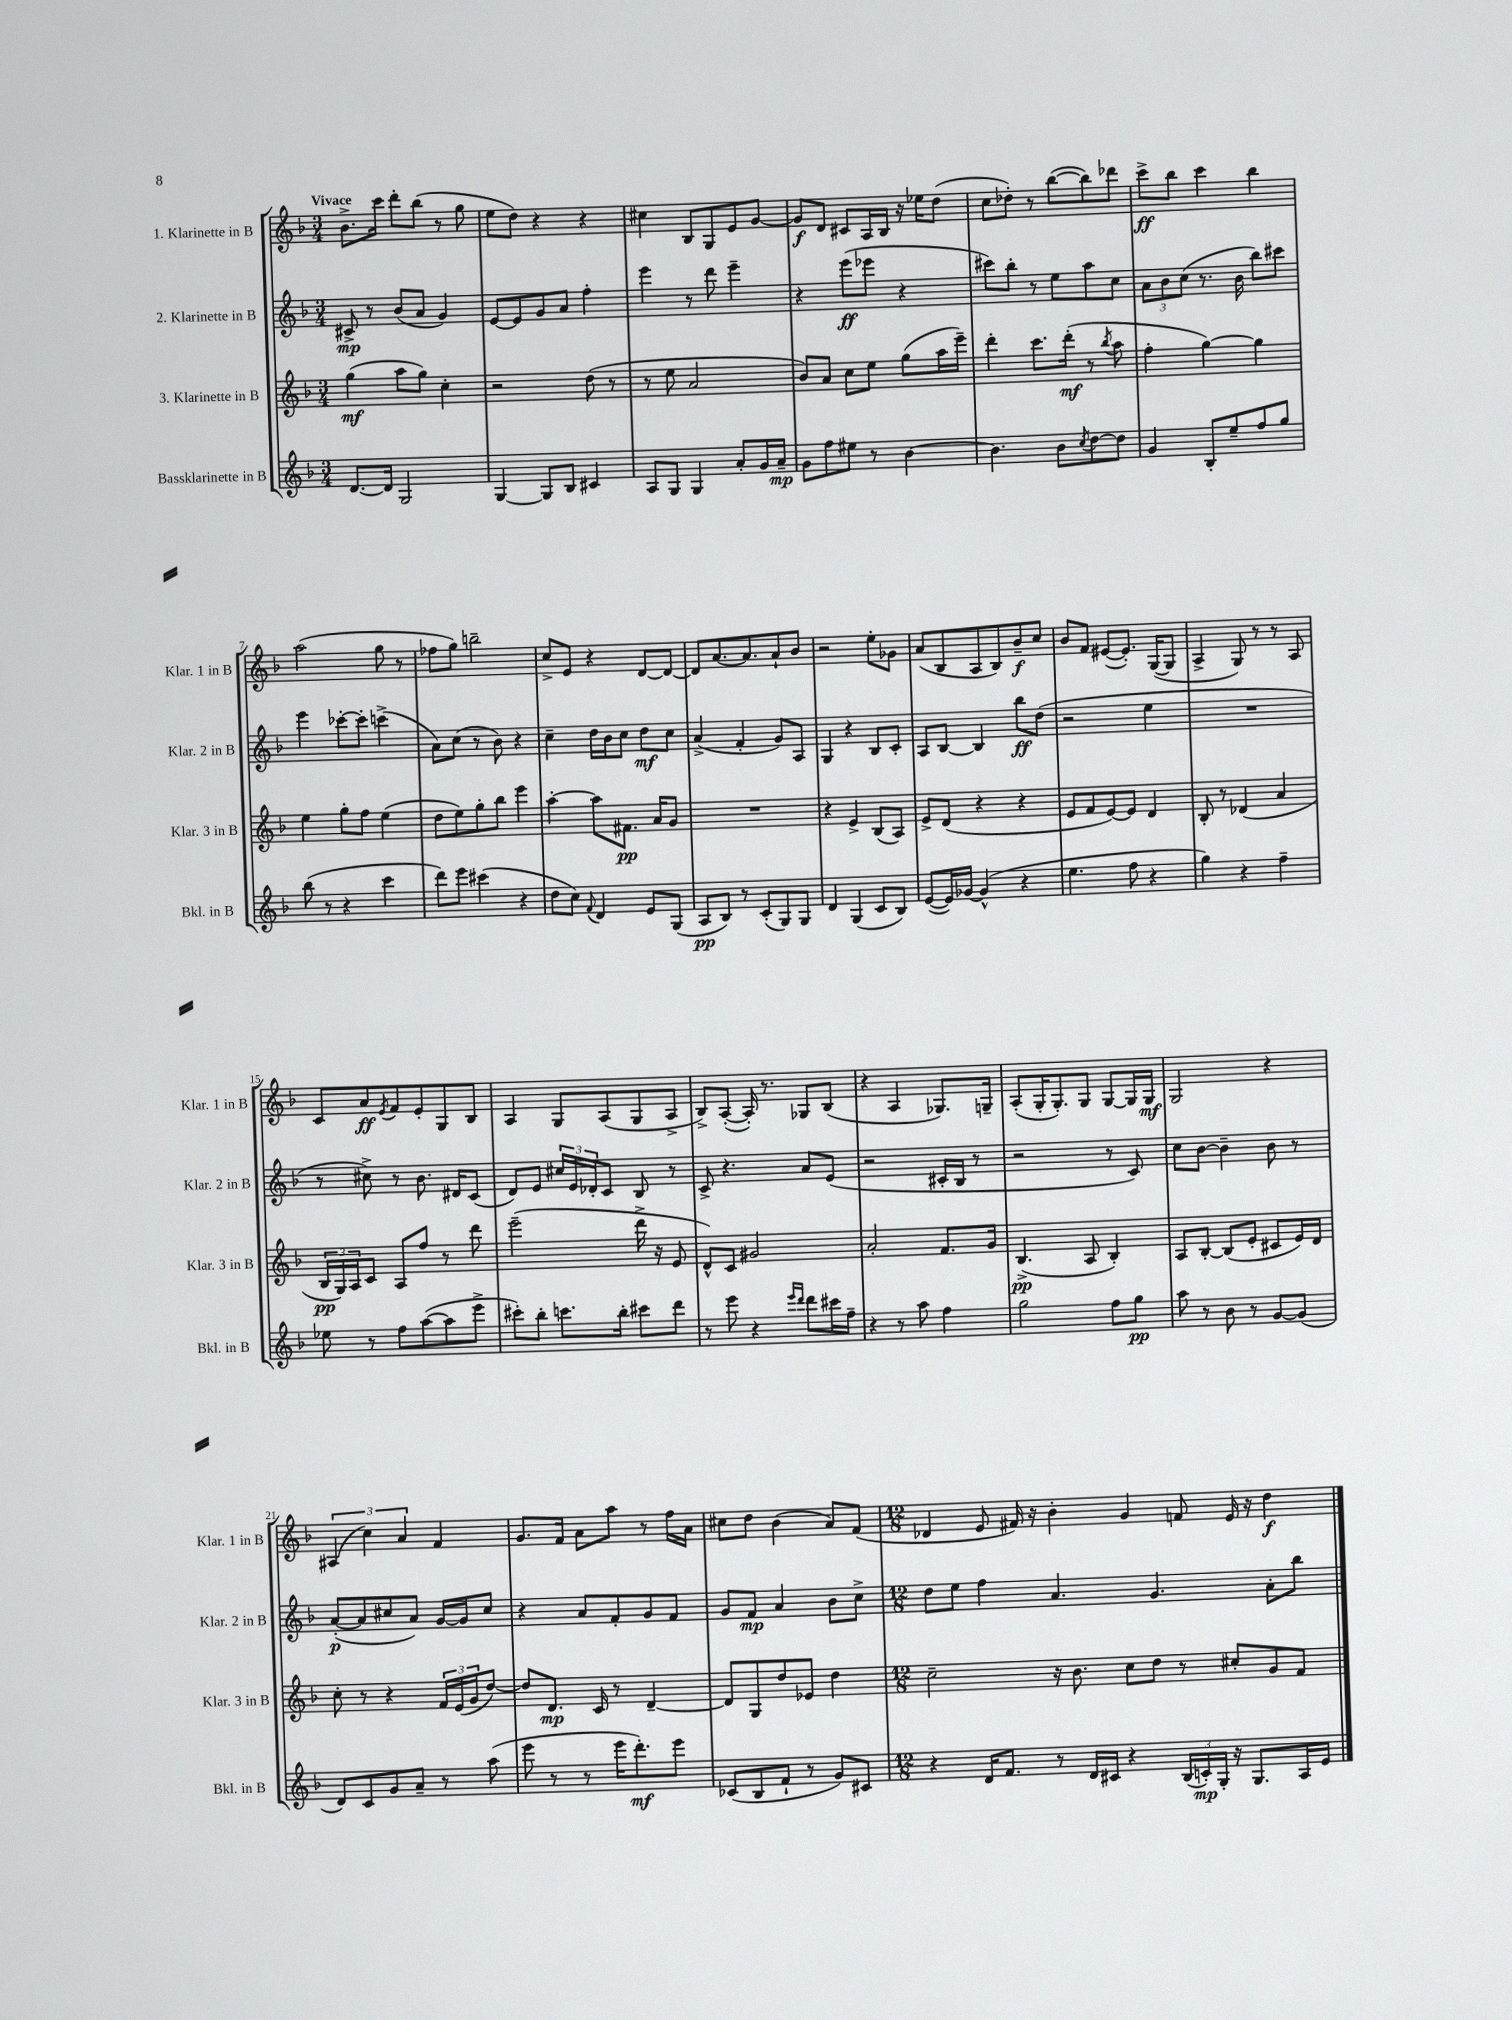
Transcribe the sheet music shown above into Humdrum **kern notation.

**kern	**dynam	**kern	**dynam	**kern	**dynam	**kern	**dynam
*part4	*part4	*part3	*part3	*part2	*part2	*part1	*part1
*staff4	*staff4	*staff3	*staff3	*staff2	*staff2	*staff1	*staff1
*I"Bassklarinette in B	*	*I"3. Klarinette in B	*	*I"2. Klarinette in B	*	*I"1. Klarinette in B	*
*I'Bkl. in B	*	*I'Klar. 3 in B	*	*I'Klar. 2 in B	*	*I'Klar. 1 in B	*
*clefG2	*	*clefG2	*	*clefG2	*	*clefG2	*
*k[b-]	*	*k[b-]	*	*k[b-]	*	*k[b-]	*
*M3/4	*	*M3/4	*	*M3/4	*	*M3/4	*
=1	=1	=1	=1	=1	=1	=1	=1
!	!	!	!	!	!	!LO:TX:a:B:t=Vivace	!
[8.d/L	.	(4gg\	mf	8c#X^/	mp	8.b-^\L	.
.	.	.	.	8r	.	.	.
16d/Jk]	.	.	.	.	.	16ccc\Jk	.
2G/	.	8aa\L	.	(8b-/L	.	8ddd'\L	.
.	.	8gg\J)	.	8a/J	.	(8bb-\J	.
.	.	4cc'\	.	4g/)	.	8r	.
.	.	.	.	.	.	8gg\	.
=2	=2	=2	=2	=2	=2	=2	=2
[4G/	.	2r	.	[8e/L	.	8ee\L	.
.	.	.	.	8e/]	.	8dd\J)	.
8G/L]	.	.	.	8g/	.	4r	.
8B-/J	.	.	.	8a/J	.	.	.
4c#X/	.	(8dd\	.	4ff'\	.	4r	.
.	.	8r	.	.	.	.	.
=3	=3	=3	=3	=3	=3	=3	=3
8A/L	.	8r	.	4eee\	.	4cc#X\	.
8G/J	.	8ee\	.	.	.	.	.
4G/	.	2a/	.	8r	.	8B-/L	.
.	.	.	.	8ddd\	.	8G/	.
8a'/L	.	.	.	4eee~\	.	8e/	.
16g/L	.	.	.	.	.	[8g/J	.
16a~/JJ	mp	.	.	.	.	.	.
=4	=4	=4	=4	=4	=4	=4	=4
8g\L	.	8b-/L)	.	4r	.	8g/L]	f
8ff\	.	8a/J	.	.	.	8d/J	.
8ee#X\J	.	8cc\L	.	(8eee\L	ff	8c#X/L	.
8r	.	8ee\J	.	8eee-X\J	.	16A/L	.
.	.	.	.	.	.	16B-/JJ	.
[4b-\	.	(8gg\L	.	4r	.	16r	.
.	.	.	.	.	.	16ee-X\KL	.
.	.	16aa\L	.	.	.	(8dd\J	.
.	.	16eee~\JJ)	.	.	.	.	.
=5	=5	=5	=5	=5	=5	=5	=5
4.b-\]	.	4ddd'\	.	8ccc#X\L)	.	8cc\L	.
.	.	.	.	8bb-'\J	.	8dd-X'\J)	.
.	.	8.ccc\L	.	8r	.	8r	.
8b-\L	.	.	.	8ee\L	.	([8bb-\L	.
.	.	(16ddd'\Jk	mf	.	.	.	.
8qcc/	.	.	.	.	.	.	.
[8dd\	.	8r	.	8aa\	.	8bb-\])	.
.	.	8qbb-/	.	.	.	.	.
8dd\J]	.	8aa\	.	8cc\J	.	8ddd-X\J	.
=6	=6	=6	=6	=6	=6	=6	=6
4g/	.	4ff'\	.	12a\L	.	8ccc^\L	ff
.	.	.	.	12b-\	.	.	.
.	.	.	.	.	.	8bb-\J	.
.	.	.	.	(12cc\J	.	.	.
8B-'/L	.	[4gg\)	.	8.r	.	4ccc\	.
8ee~/	.	.	.	.	.	.	.
.	.	.	.	16b-\	.	.	.
8ff/	.	4gg\]	.	8bb-\L)	.	4bb-\	.
8gg/J	.	.	.	8ccc#X\J	.	.	.
!!LO:LB:g=z
=7	=7	=7	=7	=7	=7	=7	=7
(8bb-\	.	4ee\	.	4eee\	.	(2aa\	.
8r	.	.	.	.	.	.	.
4r	.	8gg'\L	.	[8ccc-X'\L	.	.	.
.	.	8ff\J	.	8ccc-'\J]	.	.	.
4ccc\	.	(4ee\	.	(4cccn^\	.	8gg\	.
.	.	.	.	.	.	8r	.
=8	=8	=8	=8	=8	=8	=8	=8
8ddd\L)	.	8dd\L	.	8a\L)	.	8ff-X\L	.
8eee\J	.	8ee\)	.	(8cc\J	.	8gg\J)	.
(4ccc#X\	.	8gg'\	.	8r	.	2bbn~\	.
.	.	8bb-\J	.	8b-\)	.	.	.
4r	.	4eee\	.	4r	.	.	.
=9	=9	=9	=9	=9	=9	=9	=9
8dd\L	.	[4aa'\	.	4cc~\	.	8cc^/L	.
8cc\J)	.	.	.	.	.	8e/J	.
8qqf/	.	.	.	.	.	.	.
4d/	.	8aa\L]	.	16dd\LL	.	4r	.
.	.	.	.	16b-\J	.	.	.
.	.	8.f#X\J	pp	8cc\J	.	.	.
8e/L	.	.	.	8dd\L	mf	[8d/L	.
.	.	16a/KL	.	.	.	.	.
(8G/J	.	8g/J	.	8cc\J	.	8d/J_	.
=10	=10	=10	=10	=10	=10	=10	=10
8A/L	pp	2.r	.	(4a^/	.	8d/L]	.
8B-/J)	.	.	.	.	.	[8.a/	.
8r	.	.	.	4f'/	.	.	.
.	.	.	.	.	.	8.a/]	.
(8c'/L	.	.	.	.	.	.	.
8G/)	.	.	.	8g/L)	.	8a`/	.
8G/J	.	.	.	8A/J	.	8b-/J	.
=11	=11	=11	=11	=11	=11	=11	=11
4d/	.	4r	.	4G/	.	2r	.
(4G/	.	4e^/	.	4r	.	.	.
8c/L	.	(8B-/L	.	8B-/L	.	8ee'\L	.
8B-/J)	.	8A/J)	.	8c'/J	.	8g-X\J	.
=12	=12	=12	=12	=12	=12	=12	=12
([8e/L	.	8e^/L	.	8A/L	.	(8a/L	.
16e/L])	.	(8d/J	.	[8B-/J	.	8B-/	.
[16g-X/JJ	.	.	.	.	.	.	.
(4g-^^/]	.	4r	.	4B-/]	.	8A/	.
.	.	.	.	.	.	8B-/)	.
4r	.	4r	.	8bb-\L	ff	8b-~/	f
.	.	.	.	(8dd\J	.	8cc/J	.
=13	=13	=13	=13	=13	=13	=13	=13
4.ee\	.	8e/L	.	2r	.	8b-/L	.
.	.	8f/	.	.	.	8f/J	.
.	.	[8e/)	.	.	.	([8e#X/L	.
8ff\	.	8e/J]	.	.	.	8.e#'/J])	.
4r	.	4d/	.	4ee\	.	.	.
.	.	.	.	.	.	([16G/KL	.
.	.	.	.	.	.	8G/J]	.
=14	=14	=14	=14	=14	=14	=14	=14
4gg\)	.	8B-'/	.	2.r	.	4A^/	.
.	.	8r	.	.	.	.	.
4r	.	(4d-X/	.	.	.	8G/)	.
.	.	.	.	.	.	8r	.
4ff~\	.	4a/	.	.	.	8r	.
.	.	.	.	.	.	8A/	.
!!LO:LB:g=z
=15	=15	=15	=15	=15	=15	=15	=15
8ee-X\	.	24B-/LL	pp	8r	.	8c/L	.
.	.	24G/)	.	.	.	.	.
.	.	24A/J	.	.	.	.	.
8r	.	8c/J	.	8cc#X^\)	.	8a/	ff
.	.	.	.	.	.	8qe/	.
8ff\L	.	8A/L	.	8r	.	8f/	.
([8aa\	.	8ff/J	.	8.b-\	.	8e'/	.
8aa\]	.	8r	.	.	.	8G/	.
.	.	.	.	16d#X/KL	.	.	.
8eee^\J	.	8ddd\	.	(8c/J	.	8B-/J	.
=16	=16	=16	=16	=16	=16	=16	=16
8ccc#X'\L)	.	(2eee~\	.	8d/L)	.	4A/	.
8bb-'\J	.	.	.	8e/J	.	.	.
8.cccn\L	.	.	.	24cc#X/LL	.	8G/L	.
.	.	.	.	24e/	.	.	.
.	.	.	.	24d-X'/J	.	.	.
.	.	.	.	8c/J	.	(8A/	.
16bb-'\Jk	.	.	.	.	.	.	.
8ccc#X\L	.	16ddd^\	.	8B-/	.	8G/	.
.	.	16r	.	.	.	.	.
8ddd\J	.	8e/	.	8r	.	8A^/J	.
=17	=17	=17	=17	=17	=17	=17	=17
8r	.	8d^^/L)	.	8c^/	.	8B-^/L)	.
8eee\	.	8c/J	.	4.r	.	([8A'/J	.
4r	.	2g#X/	.	.	.	16A'/])	.
.	.	.	.	.	.	8.r	.
16qqeee/LL	.	.	.	.	.	.	.
16qqddd/JJ	.	.	.	.	.	.	.
8ddd\L	.	.	.	8a/L	.	8G-X/L	.
16ccc#X\L	.	.	.	(8e/J	.	(8B-/J	.
16ff~\JJ	.	.	.	.	.	.	.
=18	=18	=18	=18	=18	=18	=18	=18
4r	.	2a'/	.	2r	.	4r	.
8r	.	.	.	.	.	4A/	.
8aa\	.	.	.	.	.	.	.
4ff\	.	8.f/L	.	16c#X'/LL	.	8.G-X/L)	.
.	.	.	.	16B-/JJ	.	.	.
.	.	.	.	8r	.	.	.
.	.	16g/Jk	.	.	.	16Gn~/Jk	.
=19	=19	=19	=19	=19	=19	=19	=19
2gg\	.	(4.B-^/	pp	2r	.	(8A'/L	.
.	.	.	.	.	.	16G'/K	.
.	.	.	.	.	.	8.G'/)	.
.	.	8A/	.	.	.	8G/J	.
8ff\L	.	4B-'/)	.	8r	.	[8G/L	.
8gg\J	pp	.	.	8c/)	.	16G/L]	.
.	.	.	.	.	.	16G/JJ	mf
=20	=20	=20	=20	=20	=20	=20	=20
8aa\	.	8A/L	.	8cc\L	.	2G/	.
8r	.	[8B-'/J	.	[8b-\J	.	.	.
8b-\	.	(8B-/L]	.	4b-~\]	.	.	.
8r	.	8e'/J	.	.	.	.	.
[8g/L	.	8c#X/L	.	8b-\	.	4r	.
(8g/J]	.	16e/L)	.	8r	.	.	.
.	.	16d/JJ	.	.	.	.	.
!!LO:LB:g=z
=21	=21	=21	=21	=21	=21	=21	=21
8d/L)	.	8cc'\	.	([8a'/L	p	(6A#X/	.
8c/	.	8r	.	8a/]	.	.	.
.	.	.	.	.	.	6cc\)	.
8g/	.	4r	.	8cc#X/	.	.	.
.	.	.	.	.	.	6a/	.
8a~/J	.	.	.	8a/J)	.	.	.
8r	.	24f/LL	.	[16g/LL	.	4f/	.
.	.	(24e/	.	.	.	.	.
.	.	.	.	16g/J]	.	.	.
.	.	24g/J	.	.	.	.	.
(8aa\	.	[8dd/J)	.	8cc#/J	.	.	.
=22	=22	=22	=22	=22	=22	=22	=22
8eee\	.	8dd/L]	.	4r	.	8.g/L	.
8r	.	8.d/J	mp	.	.	.	.
.	.	.	.	.	.	16f/Jk	.
8r	.	.	.	8a/L	.	8a\L	.
.	.	16c/	.	.	.	.	.
16eee\KL	.	8r	.	8f'/	.	8aa\J	.
8.ddd'\)	mf	.	.	.	.	.	.
.	.	[4d~/	.	8g/	.	8r	.
8eee\J	.	.	.	8f/J	.	16ff\LL	.
.	.	.	.	.	.	16a\JJ	.
=23	=23	=23	=23	=23	=23	=23	=23
(8c-X/L	.	8d/L]	.	8g/L	.	8cc#X\L	.
8B-/	.	8G/	.	8f/J	mp	8dd\J	.
8f`/J	.	8dd/	.	4a/	.	(4b-\	.
8r	.	8e-X/J	.	.	.	.	.
8g/L)	.	4dd\	.	8b-\L	.	8a/L)	.
8c#X/J	.	.	.	8cc^\J	.	(8f/J	.
=24	=24	=24	=24	=24	=24	=24	=24
*M12/8	*	*M12/8	*	*M12/8	*	*M12/8	*
4r	.	2cc~\	.	8dd\L	.	4d-X/	.
.	.	.	.	8ee\J	.	.	.
16d/KL	.	.	.	4ff\	.	8e/	.
8.f/J	.	.	.	.	.	.	.
.	.	.	.	.	.	16f#X/)	.
.	.	.	.	.	.	16r	.
8r	.	16r	.	4.a/	.	4b-'\	.
.	.	8.b-\	.	.	.	.	.
16d/LL	.	.	.	.	.	.	.
16c#X/JJ	.	.	.	.	.	.	.
4r	.	8cc\L	.	.	.	4g/	.
.	.	8dd\J	.	4.g/	.	.	.
(24B-/LL	.	8r	.	.	.	8fn/	.
24cn'/)	mp	.	.	.	.	.	.
24G'/JJ	.	.	.	.	.	.	.
16r	.	8cc#X'/L	.	.	.	16e/	.
8.G/L	.	.	.	.	.	16r	.
.	.	8g/	.	8a'\L	.	4dd\	f
16A/L	.	8f/J	.	8bb-\J	.	.	.
16e/JJ	.	.	.	.	.	.	.
==	==	==	==	==	==	==	==
*-	*-	*-	*-	*-	*-	*-	*-
